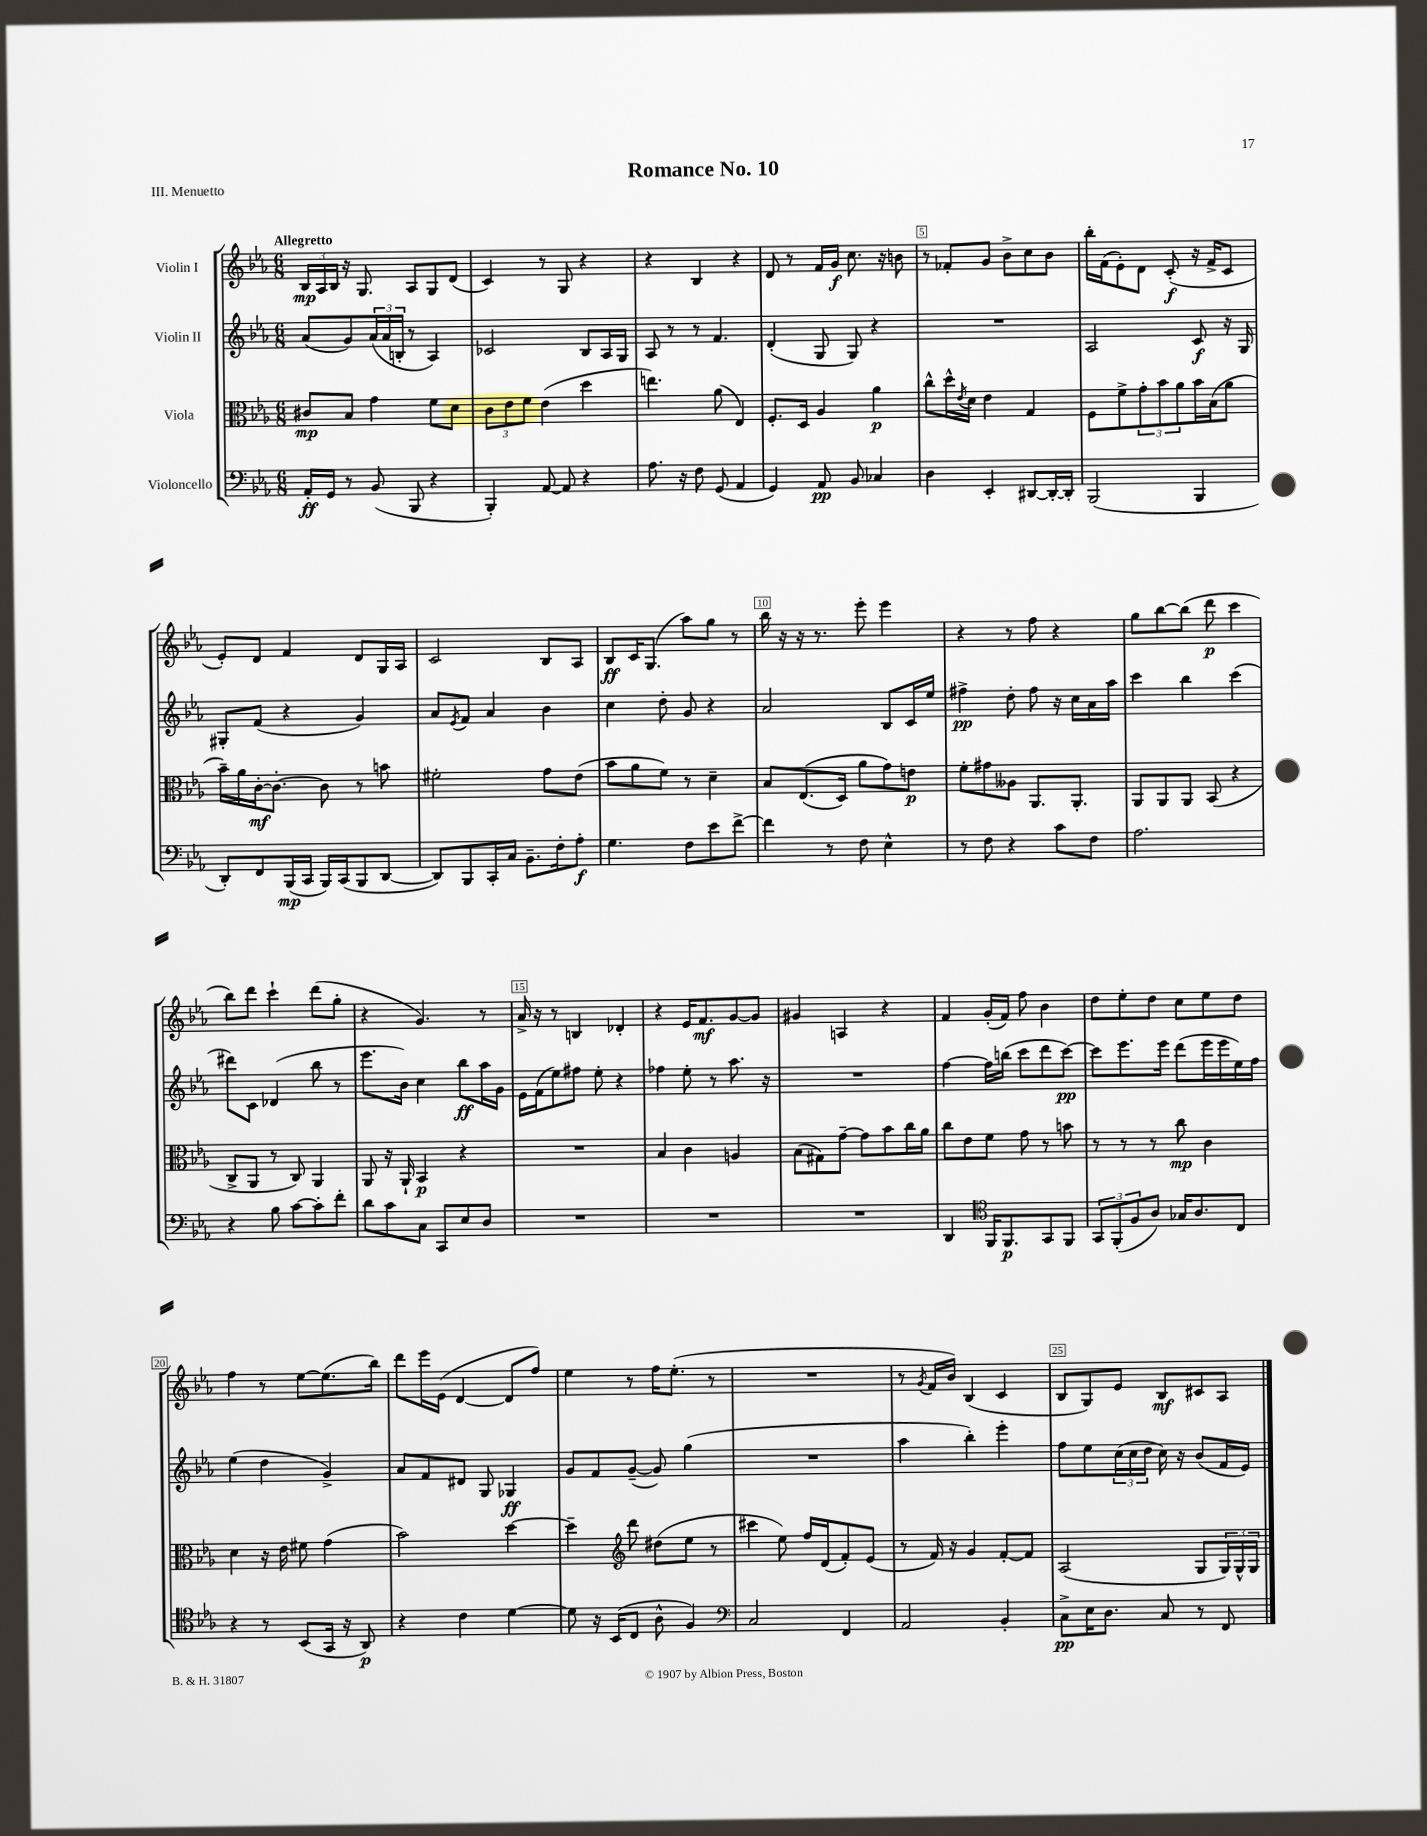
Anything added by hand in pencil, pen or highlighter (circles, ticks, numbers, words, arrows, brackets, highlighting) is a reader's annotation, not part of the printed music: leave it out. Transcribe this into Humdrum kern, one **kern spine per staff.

**kern	**dynam	**kern	**dynam	**kern	**dynam	**kern	**dynam
*part4	*part4	*part3	*part3	*part2	*part2	*part1	*part1
*staff4	*staff4	*staff3	*staff3	*staff2	*staff2	*staff1	*staff1
*I"Violoncello	*	*I"Viola	*	*I"Violin II	*	*I"Violin I	*
*clefF4	*	*clefC3	*	*clefG2	*	*clefG2	*
*k[b-e-a-]	*	*k[b-e-a-]	*	*k[b-e-a-]	*	*k[b-e-a-]	*
*M6/8	*	*M6/8	*	*M6/8	*	*M6/8	*
=1	=1	=1	=1	=1	=1	=1	=1
!	!	!	!	!	!	!LO:TX:a:B:t=Allegretto	!
16AA-'/LL	ff	8c#X/L	mp	(8a-/L	.	24B-/LL	mp
.	.	.	.	.	.	24A-/	.
16GG/JJ	.	.	.	.	.	.	.
.	.	.	.	.	.	24B-/JJ	.
8r	.	8B-/J	.	8g/)	.	16r	.
.	.	.	.	.	.	8.G/	.
(8BB-/	.	4g\	.	(24a-/L	.	.	.
.	.	.	.	24a-/	.	.	.
.	.	.	.	24Bn'/JJ	.	.	.
8BBB-/	.	.	.	8r	.	8A-/L	.
4r	.	8f\L	.	4A-/)	.	8G/	.
.	.	8d\J	.	.	.	(8d/J	.
=2	=2	=2	=2	=2	=2	=2	=2
4BBB-'/)	.	12c\L	.	2c-X/	.	4c/)	.
.	.	12e-\	.	.	.	.	.
.	.	12f\J	.	.	.	.	.
[8AA-/	.	(4e-\	.	.	.	8r	.
8AA-/]	.	.	.	.	.	8G/	.
4r	.	4dd\	.	8B-/L	.	4r	.
.	.	.	.	16A-/L	.	.	.
.	.	.	.	16G/JJ	.	.	.
=3	=3	=3	=3	=3	=3	=3	=3
8.A-\	.	4.een\)	.	8A-/	.	4r	.
.	.	.	.	8r	.	.	.
16r	.	.	.	.	.	.	.
8F\	.	.	.	8r	.	4B-/	.
(8GG/	.	(8a-\	.	4.f/	.	.	.
4AA-/	.	4E-/)	.	.	.	4r	.
=4	=4	=4	=4	=4	=4	=4	=4
4GG/)	.	8.F'/L	.	(4d'/	.	8d/	.
.	.	.	.	.	.	8r	.
.	.	16D/Jk	.	.	.	.	.
8AA-/	pp	4A-/	.	8G/	.	16f/LL	.
.	.	.	.	.	.	16g/JJ	f
8BB-/	.	.	.	8G/)	.	8.cc\	.
4C-X/	.	4a-\	p	4r	.	.	.
.	.	.	.	.	.	16r	.
.	.	.	.	.	.	8bn\	.
=5	=5	=5	=5	=5	=5	=5	=5
4D\	.	8cc^^\L	.	2.r	.	8r	.
.	.	16dd^^\L	.	.	.	8f-X'/L	.
.	.	8qe-/	.	.	.	.	.
.	.	16d\JJ	.	.	.	.	.
4EE-'/	.	4e-\	.	.	.	8g/J	.
.	.	.	.	.	.	8b-^\L	.
[8DD#X/L	.	4G/	.	.	.	8cc\	.
16DD#'/L_	.	.	.	.	.	8b-\J	.
16DD#'/JJ]	.	.	.	.	.	.	.
=6	=6	=6	=6	=6	=6	=6	=6
(2BBB-/	.	8F\L	.	2A-/	.	16bb-'\LL	.
.	.	.	.	.	.	(16f\J	.
.	.	8f^\	.	.	.	8e-'\)	.
.	.	12g'\	.	.	.	8d\J	.
.	.	12b-\	.	.	.	.	.
.	.	.	.	.	.	(8c'/	f
.	.	12a-\	.	.	.	.	.
4BBB-/	.	16b-\L	.	8c/	f	16r	.
.	.	(16B-\J	.	.	.	16f^/KL	.
.	.	8a-\J	.	16r	.	8c/J	.
.	.	.	.	16G/	.	.	.
!!LO:LB:g=z
=7	=7	=7	=7	=7	=7	=7	=7
8DD'/L)	.	16b-~\LL)	.	8G#X'/L	.	8e-'/L)	.
.	.	16a-\	.	.	.	.	.
8FF/	.	[16c'\J	mf	(8f/J	.	8d/J	.
.	.	8.c'\J_	.	.	.	.	.
(16BBB-/L	mp	.	.	4r	.	4f/	.
16CC/JJ	.	.	.	.	.	.	.
16BBB-/LL)	.	8c\]	.	.	.	.	.
(16CC/J	.	.	.	.	.	.	.
8BBB-/	.	8r	.	4g/)	.	8d/L	.
[8DD/J	.	8bn\	.	.	.	16G/L	.
.	.	.	.	.	.	16A-/JJ	.
=8	=8	=8	=8	=8	=8	=8	=8
8DD/L])	.	2f#X'\	.	8a-/L	.	2c/	.
.	.	.	.	8qe-/	.	.	.
8BBB-/	.	.	.	8f/J	.	.	.
16CC'/L	.	.	.	4a-/	.	.	.
16C/JJ	.	.	.	.	.	.	.
8.BB-~\L	.	.	.	.	.	.	.
.	.	8g\L	.	4b-\	.	8B-/L	.
16F'\k	.	.	.	.	.	.	.
8A-'\J	f	(8e-\J	.	.	.	8A-/J	.
=9	=9	=9	=9	=9	=9	=9	=9
4.G\	.	8b-\L	.	4cc\	.	8B-/L	ff
.	.	8a-\	.	.	.	16c/K	.
.	.	.	.	.	.	(8.G/J	.
.	.	8f\J)	.	8dd'\	.	.	.
8F\L	.	8r	.	8g/	.	8aa-\L)	.
8e-\	.	4d~\	.	4r	.	8gg\J	.
[8f^\J	.	.	.	.	.	8r	.
=10	=10	=10	=10	=10	=10	=10	=10
4f\]	.	8B-/L	.	2a-/	.	16bb-\	.
.	.	.	.	.	.	16r	.
.	.	((8.E-/	.	.	.	16r	.
.	.	.	.	.	.	8.r	.
8r	.	.	.	.	.	.	.
.	.	16D/Jk)	.	.	.	.	.
8F\	.	8a-\L	.	.	.	8eee-'\	.
4E-^^\	.	8g\)	.	8B-/L	.	4eee-\	.
.	.	8en\J	p	16c/L	.	.	.
.	.	.	.	16ee-/JJ	.	.	.
=11	=11	=11	=11	=11	=11	=11	=11
8r	.	8f'\L	.	4ff#X^\	pp	4r	.
8F\	.	8g#X\	.	.	.	.	.
4r	.	8A--X\J	.	8dd'\	.	8r	.
.	.	8.AA-/L	.	8ff#\	.	8ff\	.
8c\L	.	.	.	16r	.	4r	.
.	.	8.AA-'/J	.	16cc\LL	.	.	.
8F\J	.	.	.	16a-\	.	.	.
.	.	.	.	16aa-\JJ	.	.	.
=12	=12	=12	=12	=12	=12	=12	=12
2.A-\	.	8AA-/L	.	4ccc\	.	8gg\L	.
.	.	8AA-/	.	.	.	[8bb-\	.
.	.	8AA-/J	.	4bb-\	.	(8bb-\J]	.
.	.	(8BB-/	.	.	.	8ddd\	p
.	.	4r	.	(4ccc\	.	4ccc\	.
!!LO:LB:g=z
=13	=13	=13	=13	=13	=13	=13	=13
4r	.	8C^/L	.	8ddd#X\L)	.	8bb-\L)	.
.	.	8AA-/J	.	8c\J	.	8ddd\J	.
8B-\	.	8r	.	(4d-X/	.	4ccc`\	.
[8c\L	.	8C/)	.	.	.	.	.
8c'\]	.	4AA-/	.	8bb-\	.	(8ddd\L	.
8f'\J	.	.	.	8r	.	8gg'\J	.
=14	=14	=14	=14	=14	=14	=14	=14
8d\L	.	8AA-/	.	8.eee-\L	.	4r	.
8c\	.	16r	.	.	.	.	.
.	.	16AA-`/	.	16b-\Jk)	.	.	.
8C\J	.	4BB-/	p	4cc\	.	4.g/)	.
8CC/L	.	.	.	.	.	.	.
8E-/	.	4r	.	8bb-\L	ff	.	.
8D/J	.	.	.	16aa-\L	.	8r	.
.	.	.	.	16g\JJ	.	.	.
=15	=15	=15	=15	=15	=15	=15	=15
2.r	.	2.r	.	16e-\LL	.	16a-^/	.
.	.	.	.	(16f\J	.	16r	.
.	.	.	.	8ee-\)	.	8r	.
.	.	.	.	8ff#X\J	.	4Bn/	.
.	.	.	.	8ee-'\	.	.	.
.	.	.	.	4r	.	4d-X'/	.
=16	=16	=16	=16	=16	=16	=16	=16
2.r	.	4B-/	.	4ff-X\	.	4r	.
.	.	4c\	.	8ee-'\	.	16e-/KL	.
.	.	.	.	.	.	8.f/	mf
.	.	.	.	8r	.	.	.
.	.	4An/	.	8.aa-\	.	[8g/	.
.	.	.	.	.	.	8g/J]	.
.	.	.	.	16r	.	.	.
=17	=17	=17	=17	=17	=17	=17	=17
2.r	.	(8B-\L	.	2.r	.	4g#X/	.
.	.	8G#X\)	.	.	.	.	.
.	.	[8g~\J	.	.	.	4An/	.
.	.	8g\L]	.	.	.	.	.
.	.	8b-\	.	.	.	4r	.
.	.	16cc\L	.	.	.	.	.
.	.	16a-\JJ	.	.	.	.	.
=18	=18	=18	=18	=18	=18	=18	=18
4DD/	.	8cc\L	.	[4ff\	.	4f/	.
.	.	8e-\	.	.	.	.	.
*clefC4	*	*	*	*	*	*	*
16FF/KL	.	8f\J	.	16ff\LL]	.	(16g'/LL	.
8.FF/	p	.	.	(16bbn\JJ	.	16f/JJ)	.
.	.	8g\	.	8ccc\L	.	8ff\	.
8GG/	.	8r	.	8ddd\	.	4b-\	.
8FF/J	.	8bn\	.	[8ccc\J)	pp	.	.
=19	=19	=19	=19	=19	=19	=19	=19
12GG/L	.	8r	.	8ccc\L]	.	8dd\L	.
(12FF'/	.	.	.	.	.	.	.
.	.	8r	.	8.eee-\	.	8ee-'\	.
12F/	.	.	.	.	.	.	.
8A-/J)	.	8r	.	.	.	8dd\J	.
.	.	.	.	16eee-\Jk	.	.	.
16G-X/KL	.	8cc\	mp	(8ddd\L	.	8cc\L	.
8.A-/	.	.	.	.	.	.	.
.	.	4c\	.	16eee-\L	.	8ee-\	.
.	.	.	.	16eee-\	.	.	.
8C/J	.	.	.	16ee-\)	.	8dd\J	.
.	.	.	.	16ff\JJ	.	.	.
!!LO:LB:g=z
=20	=20	=20	=20	=20	=20	=20	=20
4r	.	4d\	.	(4ee-\	.	4ff\	.
8r	.	16r	.	4dd\	.	8r	.
.	.	16e-\	.	.	.	.	.
(8BB-/L	.	8f#X\	.	.	.	[8ee-\L	.
16GG/Jk	.	(4g\	.	4g^/)	.	(8.ee-\]	.
16r	.	.	.	.	.	.	.
8AA-/)	p	.	.	.	.	.	.
.	.	.	.	.	.	16bb-\Jk)	.
=21	=21	=21	=21	=21	=21	=21	=21
4r	.	2b-\)	.	8a-/L	.	8ddd\L	.
.	.	.	.	8f/	.	16eee-\L	.
.	.	.	.	.	.	(16e-\JJ	.
4c\	.	.	.	8d#X/J	.	[4d/	.
.	.	.	.	8G/	.	.	.
[4d\	.	[4dd\	.	4G-X/	ff	8d/L]	.
.	.	.	.	.	.	8ff/J)	.
=22	=22	=22	=22	=22	=22	=22	=22
8d\]	.	4dd~\]	.	8g/L	.	4ee-\	.
16r	.	.	.	8f/	.	.	.
(16BB-/KL	.	.	.	.	.	.	.
*	*	*clefG2	*	*	*	*	*
8C/J	.	8ddd\	.	([8g~/J	.	8r	.
8A-^^\	.	(8dd#X\L	.	8g/])	.	16ff\KL	.
.	.	.	.	.	.	(8.ee-'\J	.
4F/)	.	8ee-\J	.	(4gg\	.	.	.
.	.	8r	.	.	.	8r	.
=23	=23	=23	=23	=23	=23	=23	=23
*clefF4	*	*	*	*	*	*	*
2C/	.	4ccc#X\	.	2.r	.	2.r	.
.	.	8ee-\)	.	.	.	.	.
.	.	16ff/LL	.	.	.	.	.
.	.	(16d/J	.	.	.	.	.
4FF/	.	8f'/)	.	.	.	.	.
.	.	(8e-/J	.	.	.	.	.
=24	=24	=24	=24	=24	=24	=24	=24
2AA-/	.	8r	.	4aa-\	.	8r	.
.	.	.	.	.	.	8qg/	.
.	.	16f/)	.	.	.	16f/LL	.
.	.	16r	.	.	.	16b-/JJ)	.
.	.	4g/	.	4bb-'\)	.	(4B-/	.
4BB-'/	.	[8f'/L	.	4eee-'\	.	4c/	.
.	.	8f/J]	.	.	.	.	.
=25	=25	=25	=25	=25	=25	=25	=25
8C^\L	pp	(2A-/	.	8ff\L	.	8B-/L	.
16E-\K	.	.	.	8ee-\	.	8G/)	.
8.D\J	.	.	.	.	.	.	.
.	.	.	.	(24cc\L	.	8e-/J	.
.	.	.	.	24cc\	.	.	.
.	.	.	.	24dd\JJ	.	.	.
8C/	.	.	.	16cc\)	.	8B-/L	mf
.	.	.	.	16r	.	.	.
8r	.	8G/L	.	(8b-/L	.	8c#X/	.
8FF/	.	24G/L)	.	16f/L	.	8A-/J	.
.	.	24G^^/	.	.	.	.	.
.	.	.	.	16e-/JJ)	.	.	.
.	.	24G/JJ	.	.	.	.	.
==	==	==	==	==	==	==	==
*-	*-	*-	*-	*-	*-	*-	*-
